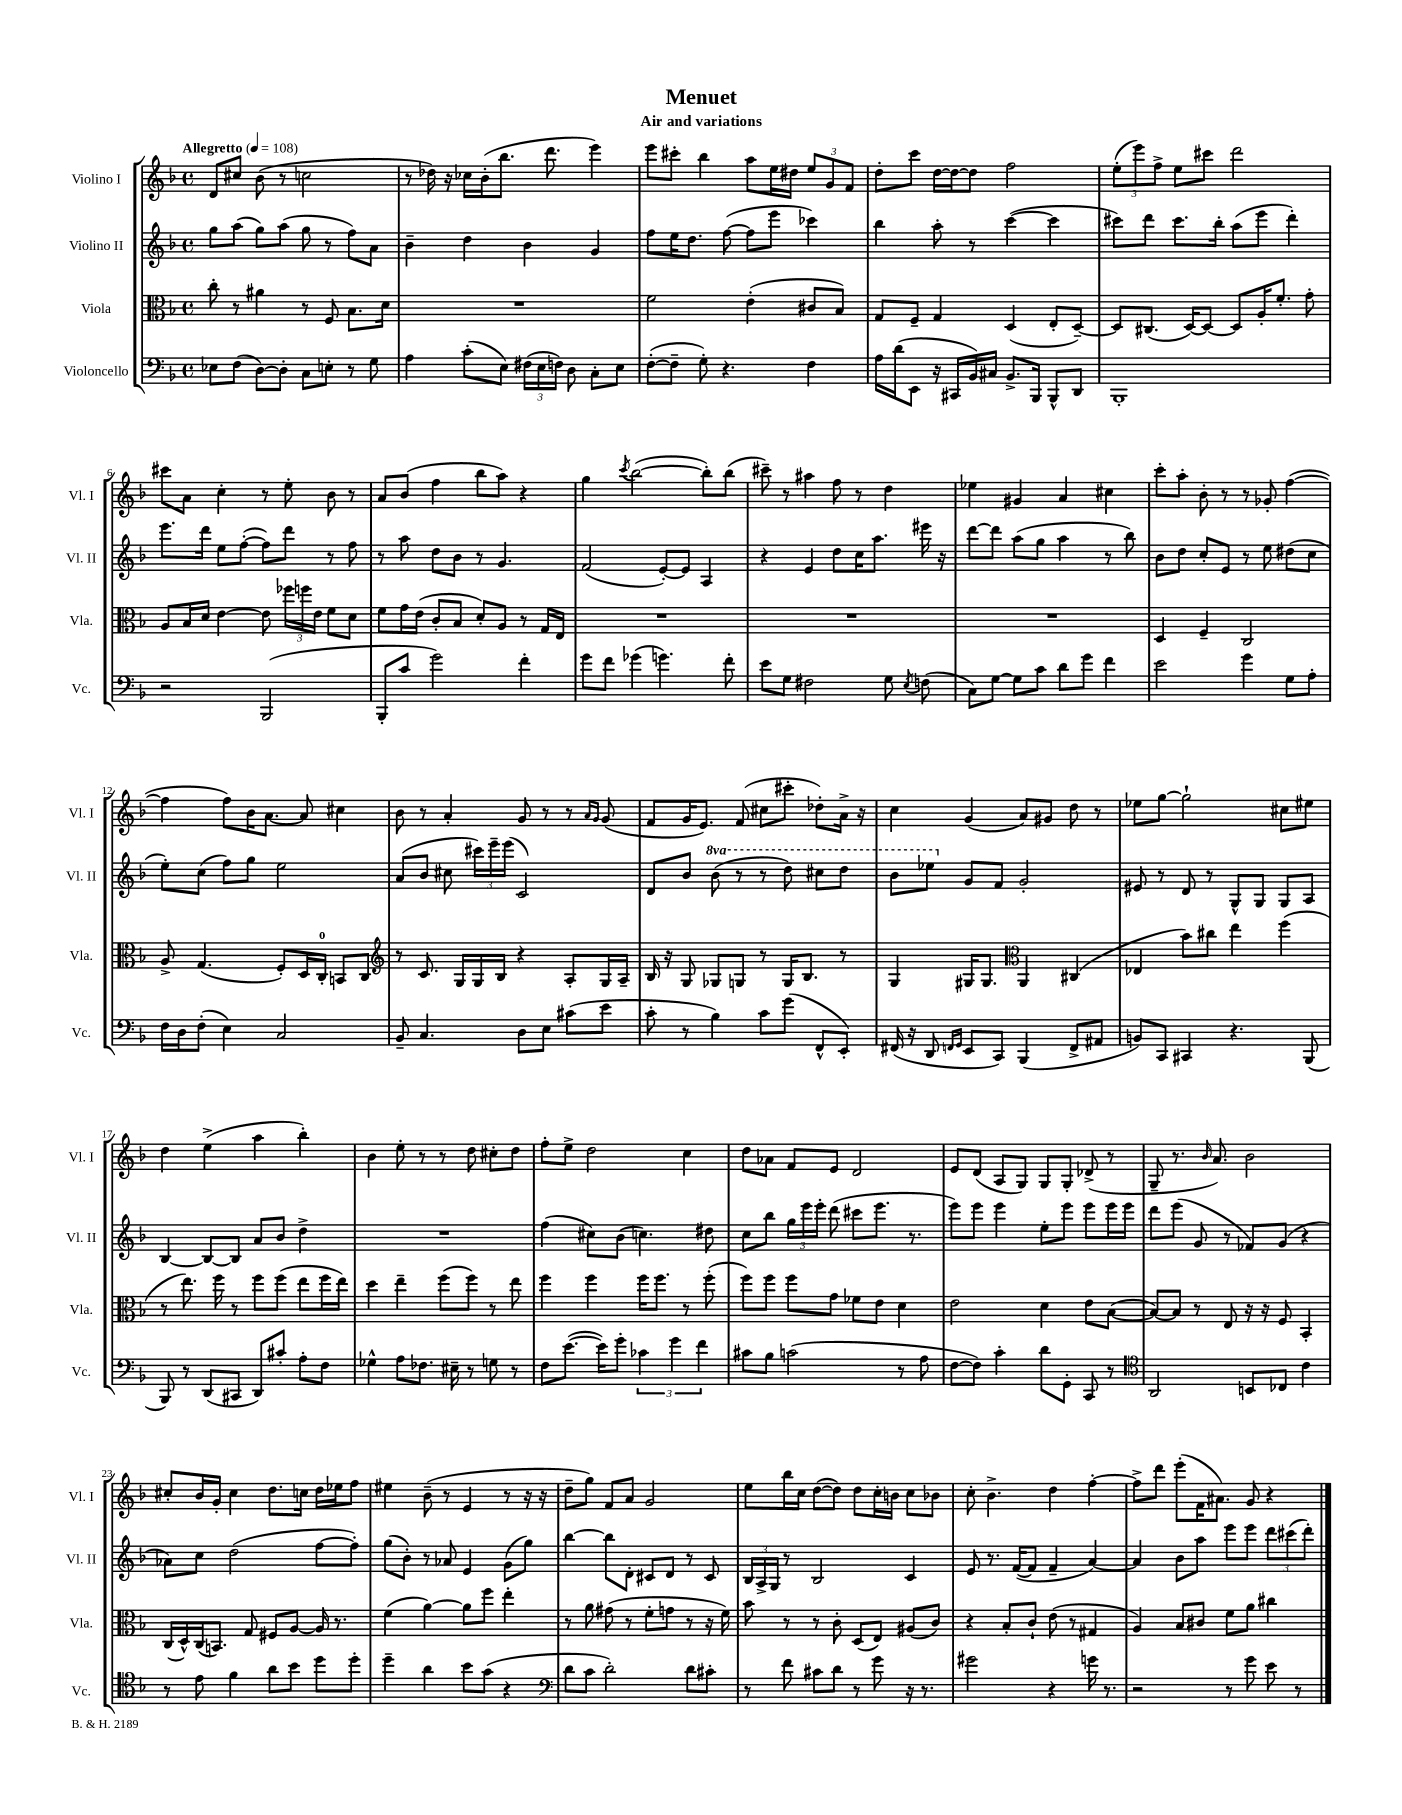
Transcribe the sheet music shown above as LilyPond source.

\header { title = "Menuet" subtitle = "Air and variations" }
<<
\new StaffGroup <<
\new Staff = "s0" \with { instrumentName = "Violino I" shortInstrumentName = "Vl. I" } {
    \clef treble \key f \major \defaultTimeSignature \time 4/4 \tempo "Allegretto" 4 = 108
    \autoBeamOff d'8[ cis''8] bes'8( r8 c''2 |
    r8 des''16) r16 ces''16[ bes'16-.( bes''8.] d'''8. e'''4) |
    e'''8[ cis'''8]-. bes''4 a''8[ e''16 dis''16] \tuplet 3/2 { e''8[ g'8 f'8] } |
    d''8[-. c'''8] d''16[~ d''16~ d''8] f''2 |
    \tuplet 3/2 { e''8[-.( e'''8) f''8]-> } e''8[ cis'''8] d'''2 |
    cis'''8[ a'8] c''4-. r8 e''8-. bes'8 r8 |
    a'8[ bes'8]( f''4 bes''8[ a''8]) r4 |
    g''4 \acciaccatura { c'''8 } bes''2~( bes''8[-.) bes''8]( |
    cis'''8--) r8 ais''4 f''8 r8 d''4 |
    ees''4 gis'4 a'4 cis''4 |
    c'''8[-. a''8]-. bes'8-. r8 r8 ges'8-. f''4~( |
    f''4 f''8[) bes'16 a'8.]~ a'8 cis''4 |
    bes'8 r8 a'4-. g'8 r8 r8 \grace { a'16[ g'16] } g'8( |
    f'8[ g'16 e'8.]) f'8( cis''8[ cis'''8]-. des''8[-.) a'16]-> r16 |
    c''4 g'4( a'8[) gis'8] d''8 r8 |
    ees''8[ g''8]~ g''2-! cis''8[ eis''8] |
    d''4 e''4->( a''4 bes''4-.) |
    bes'4 e''8-. r8 r8 d''8 cis''8[-. d''8] |
    f''8[-. e''8]-> d''2 c''4 |
    d''8[ aes'8] f'8[ e'8] d'2 |
    e'8[ d'8]( a8[ g8]) g8[ g8]-. des'8->( r8 |
    g8-- r8. \grace { bes'16 } a'8.) bes'2 |
    cis''8[-. bes'16 g'16]-. cis''4 d''8.[ c''16] d''16[ ees''16 f''8] |
    eis''4 bes'8--( r8 e'4 r8 r16 r16 |
    d''8[-- g''8]) f'8[ a'8] g'2 |
    e''8[ bes''16 c''16] d''8[~( d''8]) d''8[ c''16-. b'16] c''8[ bes'8] |
    c''8-. bes'4.-> d''4 f''4~-. |
    f''8[-> d'''8] e'''8[-.( f'16 ais'8.]) g'8 r4 \bar "|." |
}
\new Staff = "s1" \with { instrumentName = "Violino II" shortInstrumentName = "Vl. II" } {
    \clef treble \key f \major \defaultTimeSignature \time 4/4 \set Staff.ottavationMarkups = #ottavation-simple-ordinals
    \autoBeamOff g''8[ a''8]( g''8[) a''8]( g''8 r8 f''8[) a'8] |
    bes'4-- d''4 bes'4 g'4 |
    f''8[ e''16 d''8.] f''8~( f''8[ e'''8] ces'''4) |
    bes''4 a''8-. r8 c'''4~( c'''4 |
    cis'''8[) d'''8] cis'''8.[ bes''16]-. a''8[( e'''8] d'''4-.) |
    e'''8.[ d'''16] e''8[ f''8]~-.( f''8[) d'''8] r8 f''8 |
    r8 a''8 d''8[ bes'8] r8 g'4. |
    f'2( e'8[~-.) e'8] a4 |
    r4 e'4 d''8[ c''16 a''8.] eis'''16 r16 |
    d'''8[~ d'''8] a''8[( g''8] a''4 r8 bes''8) |
    bes'8[ d''8] c''8[-. e'8] r8 e''8 dis''8[( c''8] |
    e''8[-.) c''8]( f''8[) g''8] e''2 |
    a'8[( bes'8] cis''8 \tuplet 3/2 { cis'''16[) e'''16-- e'''16]( } c'2) |
    d'8[ bes'8] \ottava #1 bes''8( r8 r8 d'''8) cis'''8[ d'''8] |
    bes''8[ ees'''8] \ottava #0 g'8[ f'8] g'2-. |
    eis'8 r8 d'8 r8 g8[-^ g8] g8[ a8] |
    bes4~ bes8[~ bes8] a'8[ bes'8] d''4-> |
    R1 |
    f''4( cis''8[) bes'8]( c''4.) dis''8 |
    c''8[ bes''8] \tuplet 3/2 { g''16[ e'''16 e'''16]-. } d'''8( cis'''8[ e'''8.] r8. |
    e'''8[) e'''8] e'''4 e''8[-. e'''8] e'''8[ e'''16 e'''16] |
    d'''8[ e'''8]( g'8 r8 fes'8[) g'8]( r4 |
    aes'8[) c''8] d''2( f''8[~ f''8]-.) |
    g''8[( bes'8]-.) r8 aes'8 e'4 g'8[( g''8]) |
    bes''4~ bes''8[ d'8]-. cis'8[ d'8] r8 cis'8 |
    \tuplet 3/2 { bes16[ a16-> g16] } r8 bes2 c'4 |
    e'8 r8. f'16[~( f'8] f'4-- a'4~) |
    a'4 bes'8[ a''8] e'''8[ e'''8] \tuplet 3/2 { d'''8[ cis'''8( d'''8]-.) } \bar "|." |
}
\new Staff = "s2" \with { instrumentName = "Viola" shortInstrumentName = "Vla." } {
    \clef alto \key f \major \defaultTimeSignature \time 4/4
    \autoBeamOff c''8-. r8 ais'4 r8 f8 bes8.[ d'16] |
    R1 |
    f'2 e'4-.( cis'8[ bes8]) |
    g8[ f8]-- g4 d4( e8[-. d8]~--) |
    d8[ cis8.]( d16[~) d8]~ d8[ a16-. f'8.]-. g'8-. |
    a8[ bes16 d'16] e'4~ e'8 \tuplet 3/2 { fes''16[ f''16 e'16] } f'8[ d'8] |
    f'8[ g'16 e'16]( c'8[-. bes8] d'8[-.) a8] r8 g16[ e16] |
    R1 |
    R1 |
    R1 |
    d4 f4-- c2 |
    a8-> g4.( f8[-.) d16 c16]-0-. b,8[ c8] |
    \clef treble r8 c'8. g16[ g16 bes16] r4 a8[-. g16 a16]-- |
    bes16 r16 g8 ges8[ g8] r8 g16[ bes8.] r8 |
    g4 gis16[ gis8.] \clef alto a,4 cis4( |
    ees4 bes'8[) cis''8] e''4 f''4( |
    r8 e''8.) f''16 r8 f''8[ f''8]( e''8[ f''16 e''16]) |
    d''4 e''4-- f''8[( f''8]) r8 e''8 |
    f''4 f''4 f''16[ f''8.] r8 f''8-.( |
    f''8[) f''8] f''8[ g'8] fes'8[ e'8] d'4 |
    e'2 d'4 e'8[ bes8]~( |
    bes8[~) bes8] r8 e8 r16 r16 f8 bes,4-. |
    c16[( d16-^) c16( b,8.]) g8 fis8[ a8]~ a16 r8. |
    f'4( a'4~) a'8[ f''8] e''4-. |
    r8 a'8 gis'8( r8 f'8[-. g'8] r8 r16 f'16) |
    bes'8 r8 r8 c'8-. d8[( e8]) ais8[( c'8]) |
    r4 bes8[-. c'8]-! e'8( r8 gis4 |
    a4) bes8[ cis'8] f'8[ a'8] cis''4 \bar "|." |
}
\new Staff = "s3" \with { instrumentName = "Violoncello" shortInstrumentName = "Vc." } {
    \clef bass \key f \major \defaultTimeSignature \time 4/4
    \autoBeamOff ees8[ f8]( d8[~) d8]-. c8[ e8]-. r8 g8 |
    a4 c'8[-.( e8]) \tuplet 3/2 { fis16[( e16 f16]) } d8 c8[-. e8] |
    f8[~-.( f8]-- g8-.) r4. f4 |
    a16[ d'16( e,8] r16 cis,16[ bes,16) cis16] bes,8.[-> bes,,16] bes,,8[-^ d,8] |
    bes,,1-. |
    r2 bes,,2( |
    bes,,8[-. c'8] g'2) f'4-. |
    g'8[ f'8] ges'4( g'4.) f'8-. |
    e'8[ g8] fis2 g8 \acciaccatura { e8 } f8( |
    c8[) g8]~ g8[ c'8] d'8[ g'8] f'4 |
    e'2 g'4 g8[ a8]-. |
    f16[ d16 f8]-.( e4) c2 |
    bes,8-- c4. d8[ e8] cis'8[( e'8] |
    c'8-. r8 bes4) c'8[ g'8]( f,8[-^ e,8]-.) |
    fis,16( r16 d,8 \grace { f,16[ g,16] } e,8[ c,8]) bes,,4( f,8[-> ais,8] |
    b,8[) c,8] cis,4 r4. bes,,8( |
    bes,,8) r8 d,8[( cis,8] d,8[) cis'8]-. a8[-. f8] |
    ges4-^ a8[ fes8.] eis16-- r8 g8 r8 |
    f8[ e'8.]~( e'16[) g'8]-. \tuplet 3/2 { ces'4 g'4 f'4 } |
    cis'8[ bes8] c'2( r8 a8 |
    f8[~ f8]) c'4-. d'8[ g,8]-. c,8 r8 |
    \clef tenor a,2 b,8[ ces8] c'4 |
    r8 e'8 f'4 a'8[ bes'8] d''8[ d''8]-. |
    d''4-- a'4 bes'8[ g'8]( r4 |
    \clef bass d'8[ c'8] d'2-.) d'8[ cis'8]-. |
    r8 f'8 cis'8[ d'8] r8 g'8 r16 r8. |
    gis'2 r4 g'16 r8. |
    r2 r8 g'8 e'8 r8 \bar "|." |
}
>>
>>
